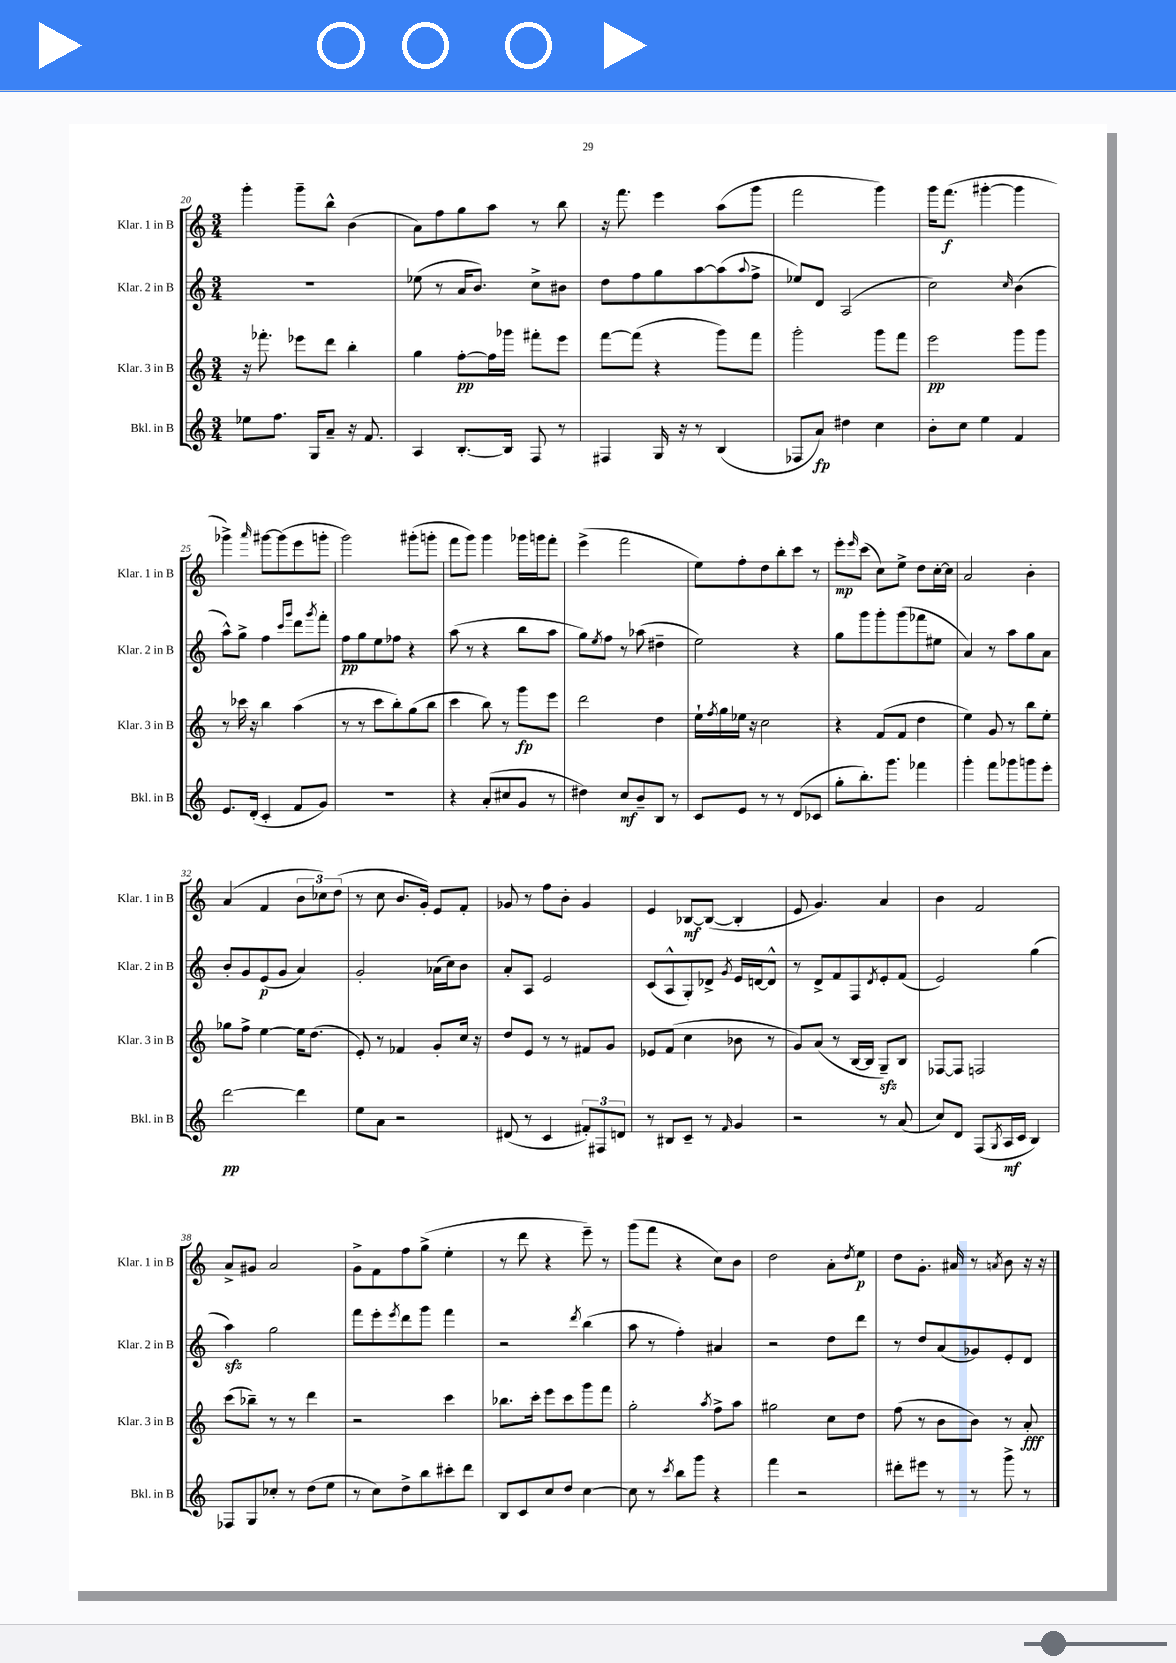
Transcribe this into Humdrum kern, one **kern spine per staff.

**kern	**dynam	**kern	**dynam	**kern	**dynam	**kern	**dynam
*part4	*part4	*part3	*part3	*part2	*part2	*part1	*part1
*staff4	*staff4	*staff3	*staff3	*staff2	*staff2	*staff1	*staff1
*I"Bkl. in B	*	*I"Klar. 3 in B	*	*I"Klar. 2 in B	*	*I"Klar. 1 in B	*
*I'Bkl. in B	*	*I'Klar. 3 in B	*	*I'Klar. 2 in B	*	*I'Klar. 1 in B	*
*clefG2	*	*clefG2	*	*clefG2	*	*clefG2	*
*k[]	*	*k[]	*	*k[]	*	*k[]	*
*M3/4	*	*M3/4	*	*M3/4	*	*M3/4	*
=20	=20	=20	=20	=20	=20	=20	=20
8ee-X\L	.	16r	.	2.r	.	4ggg'\	.
.	.	8.fff-X'\	.	.	.	.	.
8.ff\J	.	.	.	.	.	.	.
.	.	8eee-X\L	.	.	.	8ggg~\L	.
16G/KL	.	.	.	.	.	.	.
8a~/J	.	8ddd\J	.	.	.	8bb^^\J	.
16r	.	4bb'\	.	.	.	(4b\	.
8.f/	.	.	.	.	.	.	.
=21	=21	=21	=21	=21	=21	=21	=21
4A/	.	4gg\	.	(8ee-X\	.	8a\L)	.
.	.	.	.	8r	.	8ff\	.
[8.B'/L	.	[8ff'\L	pp	16a/KL	.	8gg\	.
.	.	.	.	8.b/J)	.	.	.
.	.	16ff\L]	.	.	.	8aa\J	.
16B/Jk]	.	16ggg-X\JJ	.	.	.	.	.
8F/	.	8fff#X'\L	.	8cc^\L	.	8r	.
8r	.	8eee\J	.	8b#X\J	.	8bb\	.
=22	=22	=22	=22	=22	=22	=22	=22
4F#X/	.	[8fff\L	.	8dd\L	.	16r	.
.	.	.	.	.	.	8.fff\	.
.	.	(8fff\J]	.	8ff\	.	.	.
16G/	.	4r	.	8gg\	.	4eee\	.
16r	.	.	.	.	.	.	.
8r	.	.	.	[8aa\	.	.	.
(4B/	.	8ggg\L)	.	(8aa\]	.	(8aa\L	.
.	.	.	.	8qqaa/	.	.	.
.	.	8fff\J	.	8ff^\J	.	8ggg\J	.
=23	=23	=23	=23	=23	=23	=23	=23
8F-X/L	.	2ggg'\	.	8ee-X/L)	.	2fff\	.
8a/J)	fp	.	.	8d/J	.	.	.
4dd#X\	.	.	.	(2A/	.	.	.
4cc\	.	8ggg\L	.	.	.	4ggg\)	.
.	.	8fff\J	.	.	.	.	.
=24	=24	=24	=24	=24	=24	=24	=24
8b'\L	.	2eee\	pp	2cc\)	.	16ggg\KL	.
.	.	.	.	.	.	(8.fff\J	f
8cc\J	.	.	.	.	.	.	.
4ee\	.	.	.	.	.	[4ggg#X'\	.
.	.	.	.	16qqcc/	.	.	.
4f/	.	8ggg\L	.	(4b\	.	4ggg#\]	.
.	.	8ggg\J	.	.	.	.	.
!!LO:LB:g=z
=25	=25	=25	=25	=25	=25	=25	=25
8.e/L	.	8r	.	8aa^^\L)	.	4ggg-X^\)	.
.	.	16ccc-X\	.	8gg^\J	.	.	.
(16d'/Jk	.	16r	.	.	.	.	.
.	.	.	.	.	.	16qqaaa/	.
4c'/	.	4bb\	.	4ff\	.	[8ggg#X\L	.
.	.	.	.	.	.	(8ggg#\]	.
.	.	.	.	16qqccc/LL	.	.	.
.	.	.	.	16qqggg/JJ	.	.	.
8f/L	.	(4aa\	.	8ddd\L	.	8eee\	.
.	.	.	.	8qggg/	.	.	.
8g/J)	.	.	.	8fff'\J	.	8gggn'\J	.
=26	=26	=26	=26	=26	=26	=26	=26
2.r	.	8r	.	8ff\L	pp	2ggg\)	.
.	.	8r	.	8gg\	.	.	.
.	.	8ccc\L	.	8ee\	.	.	.
.	.	8bb'\)	.	8ff-X\J	.	.	.
.	.	(8gg\	.	4r	.	(8ggg#X'\L	.
.	.	8bb\J	.	.	.	8gggn'\J	.
=27	=27	=27	=27	=27	=27	=27	=27
4r	.	4ccc\	.	(8aa\	.	8fff\L	.
.	.	.	.	8r	.	8ggg\J)	.
(8a'/L	.	8bb\)	.	4r	.	4ggg\	.
8cc#X/	.	8r	.	.	.	.	.
8g/J	.	8ggg\L	fp	8bb\L	.	16ggg-X\LL	.
.	.	.	.	.	.	16gggn\J	.
8r	.	8eee\J	.	8aa\J	.	8fff'\J	.
=28	=28	=28	=28	=28	=28	=28	=28
4dd#X\)	.	2ddd\	.	8gg\L)	.	(4eee^\	.
.	.	.	.	8qee/	.	.	.
.	.	.	.	8ff\J	.	.	.
8cc/L	mf	.	.	8r	.	2fff\	.
8b~/	.	.	.	(8aa-X\	.	.	.
8B/J	.	4dd\	.	4dd#X~\	.	.	.
8r	.	.	.	.	.	.	.
=29	=29	=29	=29	=29	=29	=29	=29
8c/L	.	16ee`\LL	.	2ee\)	.	8ee\L)	.
.	.	8qff/	.	.	.	.	.
.	.	16gg\	.	.	.	.	.
8e/J	.	16ee-X\JJ	.	.	.	8ff'\	.
.	.	16r	.	.	.	.	.
8r	.	2cc\	.	.	.	8dd\	.
8r	.	.	.	.	.	8bb'\	.
(8d/L	.	.	.	4r	.	8ccc\J	.
8c-X/J	.	.	.	.	.	8r	.
=30	=30	=30	=30	=30	=30	=30	=30
8gg'\L	.	4r	.	8gg\L	.	8eee'\L	mp
.	.	.	.	.	.	16qqeee/	.
8.bb'\)	.	.	.	8ggg\	.	(8ccc\J	.
.	.	(8f/L	.	8ggg'\	.	8cc\L)	.
8.ggg\J	.	.	.	.	.	.	.
.	.	8f/J	.	(8ggg\	.	8ee^\J	.
4fff-X\	.	4dd\	.	8fff-X\	.	8dd\L	.
.	.	.	.	8ee#X\J	.	[16cc'\L	.
.	.	.	.	.	.	16cc\JJ]	.
=31	=31	=31	=31	=31	=31	=31	=31
4ggg'\	.	4ee\)	.	4a/)	.	2a/	.
8fff\L	.	8g/	.	8r	.	.	.
8ggg-X\	.	8r	.	8aa\L	.	.	.
8gggn\	.	8bb\L	.	8gg\	.	4b'\	.
8eee'\J	.	8ee'\J	.	8a\J	.	.	.
!!LO:LB:g=z
=32	=32	=32	=32	=32	=32	=32	=32
[2ddd\	pp	8gg-X\L	.	8b'/L	.	(4a/	.
.	.	8ff^\J	.	8g/	.	.	.
.	.	[4ee\	.	(8e/	p	4f/	.
.	.	.	.	8g/J	.	.	.
4ddd\]	.	16ee\KL]	.	4a/)	.	12b\L	.
.	.	(8.dd\J	.	.	.	.	.
.	.	.	.	.	.	12cc-X\)	.
.	.	.	.	.	.	(12dd\J	.
=33	=33	=33	=33	=33	=33	=33	=33
8ee\L	.	8e'/)	.	2g'/	.	8r	.
8a\J	.	8r	.	.	.	8cc\	.
2r	.	4f-X/	.	.	.	8.b/L	.
.	.	.	.	.	.	16g'/Jk)	.
.	.	8g'/L	.	(16a-X\LL	.	8e/L	.
.	.	.	.	16cc\J)	.	.	.
.	.	16cc/Jk	.	8b\J	.	8f'/J	.
.	.	16r	.	.	.	.	.
=34	=34	=34	=34	=34	=34	=34	=34
(8d#X/	.	8dd/L	.	8a'/L	.	8g-X/	.
8r	.	8e/J	.	8A/J	.	8r	.
4c/	.	8r	.	2e/	.	8ff\L	.
.	.	8r	.	.	.	8b'\J	.
12f#X'/L)	.	8f#X/L	.	.	.	4g-/	.
12F#X/	.	.	.	.	.	.	.
.	.	8g/J	.	.	.	.	.
12dn/J	.	.	.	.	.	.	.
=35	=35	=35	=35	=35	=35	=35	=35
8r	.	8e-X/L	.	(8c/L	.	4e/	.
8B#X/L	.	(8f/J	.	8A^^/	.	.	.
8c~/J	.	4cc\	.	8G'/)	.	[8B-X/L	mf
8r	.	.	.	8d-X^/J	.	(8B-/J_	.
16qqf/	.	.	.	8qg/	.	.	.
4g/	.	8b-X\	.	16e/LL	.	4B-'/]	.
.	.	.	.	[16dn/J	.	.	.
.	.	8r	.	8d^^/J]	.	.	.
=36	=36	=36	=36	=36	=36	=36	=36
2r	.	8g/L)	.	8r	.	8e/	.
.	.	(8a/J	.	8d^/L	.	4.g/)	.
.	.	8r	.	8f/	.	.	.
.	.	[16B/LL	.	8F/	.	.	.
.	.	16B/JJ]	.	.	.	.	.
.	.	.	.	8qd/	.	.	.
8r	.	8Gzz~/L)	.	8e'/	.	4a/	.
(8a/	.	8B/J	.	(8f/J	.	.	.
=37	=37	=37	=37	=37	=37	=37	=37
8cc/L)	.	[8F-X/L	.	2e/)	.	4b\	.
8d/J	.	8F-/J]	.	.	.	.	.
(8F/L	.	2Fn/	.	.	.	2f/	.
8qG/	.	.	.	.	.	.	.
16A/L	mf	.	.	.	.	.	.
16c/JJ	.	.	.	.	.	.	.
4B/)	.	.	.	(4gg\	.	.	.
!!LO:LB:g=z
=38	=38	=38	=38	=38	=38	=38	=38
8F-X/L	.	(8ccc\L	.	4aazz\)	.	8a^/L	.
8G/	.	8bb-X~\J)	.	.	.	8g#X/J	.
8cc-X'/J	.	8r	.	2gg\	.	2a/	.
8r	.	8r	.	.	.	.	.
(8dd\L	.	4ddd\	.	.	.	.	.
8ee\J	.	.	.	.	.	.	.
=39	=39	=39	=39	=39	=39	=39	=39
8r	.	2r	.	8fff\L	.	8g^\L	.
8cc\L)	.	.	.	8eee'\	.	8f\	.
.	.	.	.	8qeee/	.	.	.
8dd^\	.	.	.	8ddd\	.	8ff\	.
8bb\	.	.	.	8ggg\J	.	(8gg^\J	.
8ccc#X'\	.	4ccc\	.	4fff\	.	4ee'\	.
8ddd\J	.	.	.	.	.	.	.
=40	=40	=40	=40	=40	=40	=40	=40
8B/L	.	8.bb-X\L	.	2r	.	8r	.
8c/	.	.	.	.	.	8ddd\	.
.	.	16ccc'\Jk	.	.	.	.	.
8cc/	.	8eee\L	.	.	.	4r	.
8dd/J	.	8ccc\	.	.	.	.	.
.	.	.	.	8qddd/	.	.	.
[4cc\	.	8ggg\	.	(4bb\	.	8eee~\)	.
.	.	8fff\J	.	.	.	8r	.
=41	=41	=41	=41	=41	=41	=41	=41
8cc\]	.	2gg'\	.	8aa\	.	(8ggg\L	.
8r	.	.	.	8r	.	8fff\J	.
8qccc/	.	.	.	.	.	.	.
8bb\L	.	.	.	4ff'\)	.	4r	.
8ggg\J	.	.	.	.	.	.	.
.	.	8qaa/	.	.	.	.	.
4r	.	8ff^\L	.	4a#X/	.	8cc\L)	.
.	.	8aa\J	.	.	.	8b\J	.
=42	=42	=42	=42	=42	=42	=42	=42
4fff\	.	2gg#X\	.	2r	.	2dd\	.
2r	.	.	.	.	.	.	.
.	.	8cc\L	.	8dd\L	.	8a'\L	.
.	.	.	.	.	.	8qdd/	.
.	.	8dd\J	.	8ddd\J	.	8ee\J	p
=43	=43	=43	=43	=43	=43	=43	=43
8ddd#X'\L	.	(8ff\	.	8r	.	8dd\L	.
8eee#X\J	.	8r	.	8dd/L	.	8.g'\J	.
8r	.	8b\L	.	(8a/	.	.	.
.	.	.	.	.	.	16a#X/	.
8r	.	8b\J)	.	8g-X/)	.	8r	.
.	.	.	.	.	.	8qan/	.
8ggg^\	.	8r	.	8e'/	.	8b\	.
8r	.	8a'/	fff	8d/J	.	16r	.
.	.	.	.	.	.	16r	.
==	==	==	==	==	==	==	==
*-	*-	*-	*-	*-	*-	*-	*-
